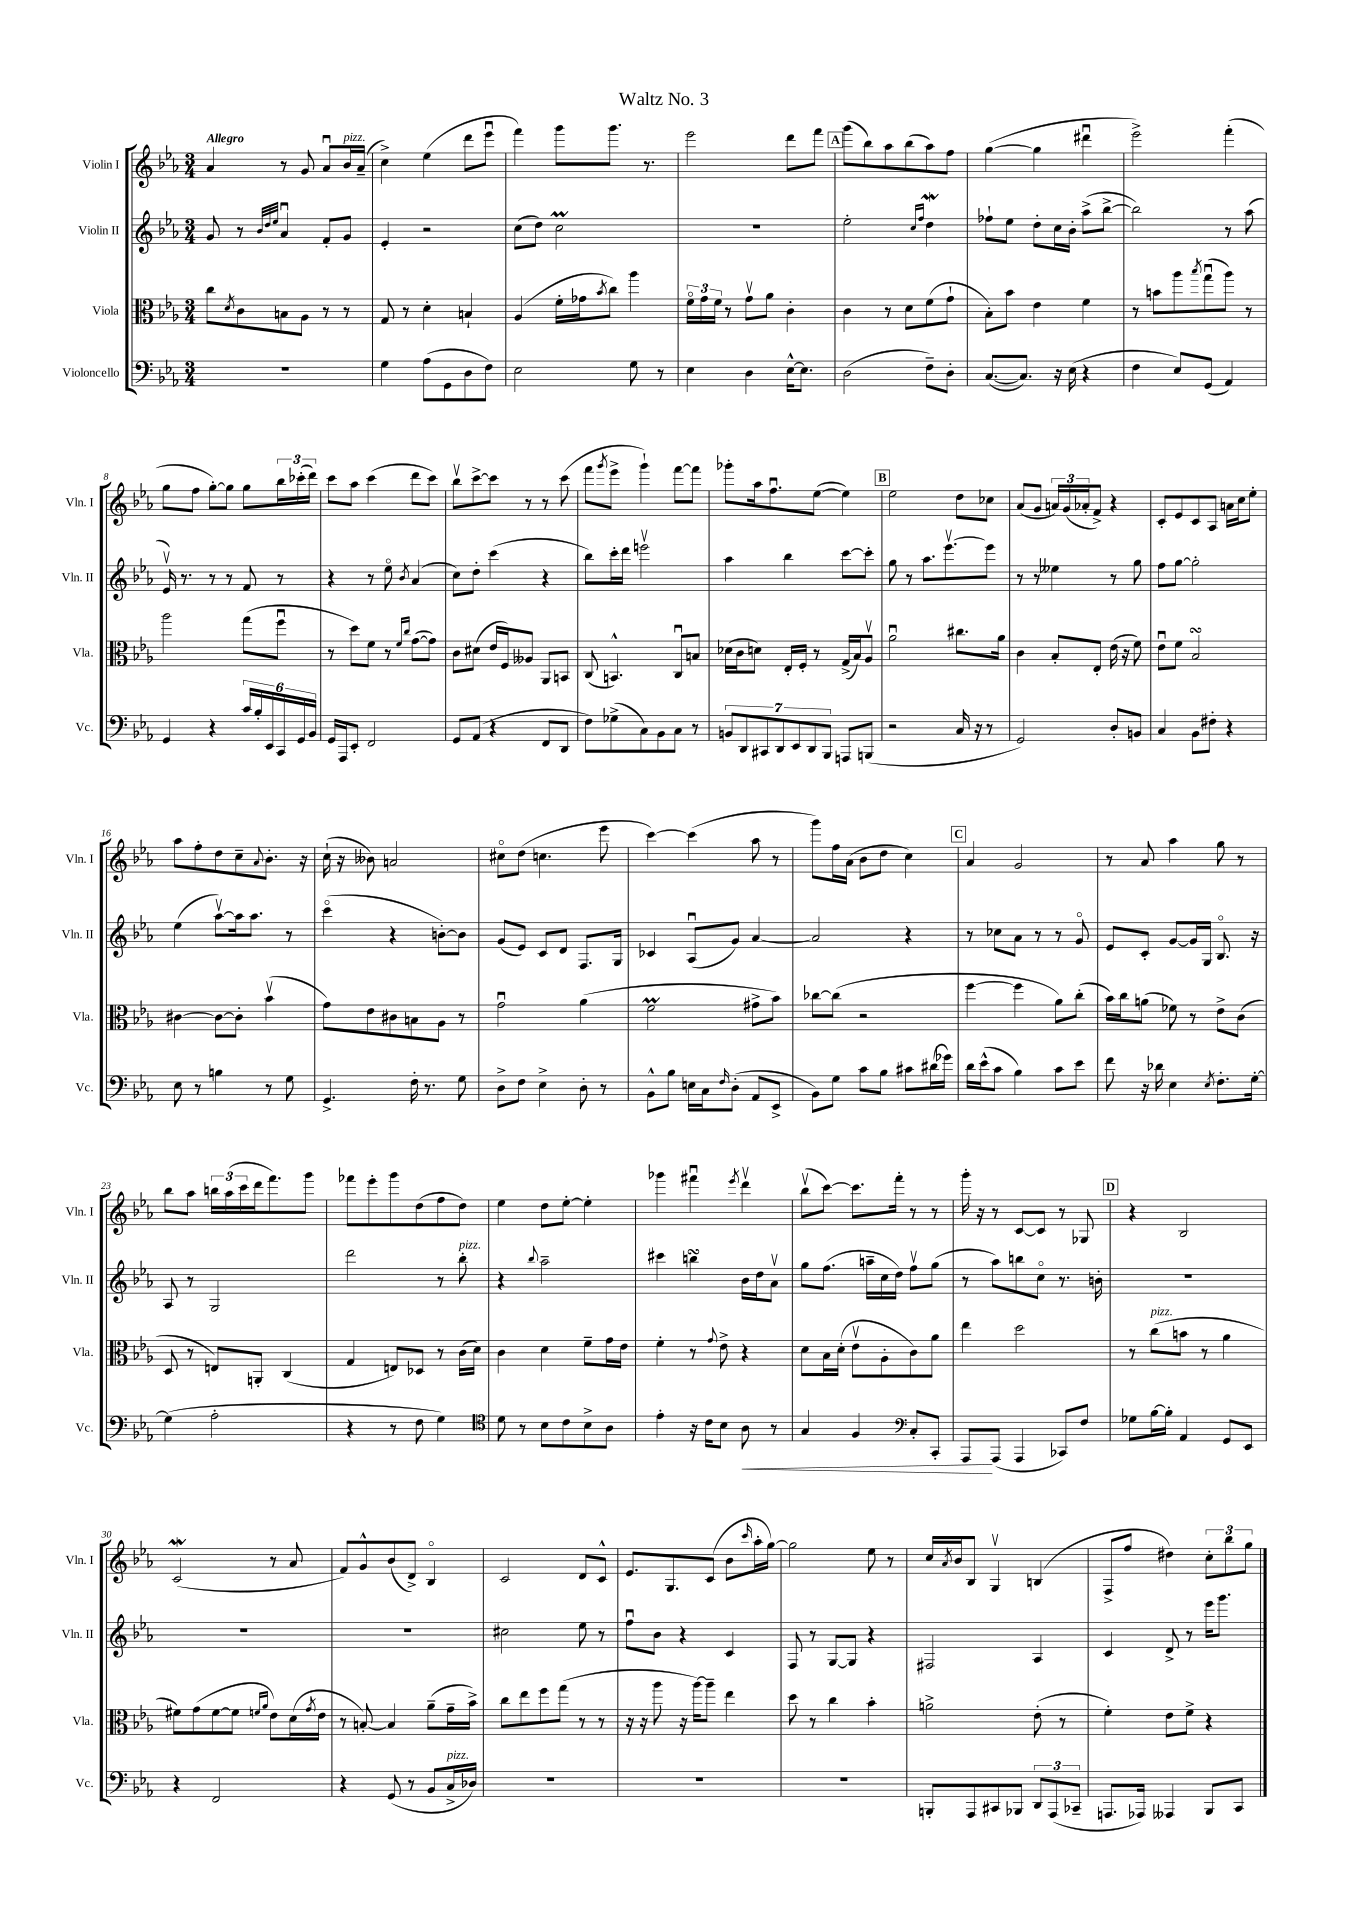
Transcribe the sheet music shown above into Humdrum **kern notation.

**kern	**kern	**kern	**kern
*staff4	*staff3	*staff2	*staff1
*clefF4	*clefC3	*clefG2	*clefG2
*k[b-e-a-]	*k[b-e-a-]	*k[b-e-a-]	*k[b-e-a-]
*M3/4	*M3/4	*M3/4	*M3/4
2.r	8cc\L	8g/	4a-/
.	8qd/	.	.
.	8c\	8r	.
.	.	32qqb-/LLL	.
.	.	32qqdd/	.
.	.	32qqee-/JJJ	.
.	8B\	4a-u/	8r
.	8A-\J	.	8g/
.	8r	8f'/L	8a-u/L
.	8r	8g/J	16b-/L
.	.	.	(16a-~/JJ
=	=	=	=
4G\	8G/	4e-'/	4cc^\)
.	8r	.	.
(8A-\L	4d'\	2r	(4ee-\
8GG\	.	.	.
8D\	4B`/	.	8ddd\L
8F\J)	.	.	8eee-u\J
=	=	=	=
2E-\	(4A-/	(8cc\L	4fff\)
.	.	8dd\J)	.
.	16f'\LL	2cc\	8ggg\L
.	16g-\J	.	.
.	8qb-/	.	.
.	8cc\J)	.	8.ggg\J
8G\	4aa-\	.	.
.	.	.	8.r
8r	.	.	.
=	=	=	=
4E-\	24fo\LL	2.r	2eee-\
.	24g\	.	.
.	24f\JJ	.	.
.	8r	.	.
4D\	8gv\L	.	.
.	8a-\J	.	.
[16E-^^\LK	4c'\	.	8ddd\L
8.E-\]J	.	.	.
.	.	.	8fff\J
=	=	=	=
(2D\	4c\	2ee-'\	(8ggg\L
.	.	.	8bb-\)
.	8r	.	8aa-\
.	8d\L	.	(8bb-\
.	.	16qqcc/LL	.
.	.	16qqff/JJ	.
8F~\L)	(8f\	4dd\	8aa-\)
8D'\J	8g`\J	.	8ff\J
=	=	=	=
([8.C/L	8B-'\L)	8ff-`\L	([4gg\
.	8b-\J	8ee-\J	.
8.C/]J)	.	.	.
.	4e-\	8dd'\L	4gg\]
16r	.	16cc\L	.
(16E-\	.	16b-'\JJ	.
4r	4f\	(8aa-^\L	4ddd#u\
.	.	[8bb-^\J	.
=	=	=	=
4F\	8r	2bb-\])	2eee-^\)
.	8b\L	.	.
8E-/L)	8aa-\	.	.
.	8qbb-/	.	.
(8GG/J	(8ggu\	.	.
4AA-/)	8aa-\J)	8r	(4fff'\
.	8r	(8aa-\	.
=	=	=	=
4GG/	2aa-\	16e-v/)	8gg\L
.	.	8.r	.
.	.	.	8ff\J
4r	.	8r	[8gg'\L)
.	.	8r	8gg\]J
24c/LL	(8gg\L	8f/	8gg\L
24B-'/	.	.	.
24EE-/	.	.	.
24CC/	8ffu\J	8r	24bb-\L
24GG/	.	.	(24ccc-'\
24BB-/JJ	.	.	24ddd\JJ)
=	=	=	=
16GG/LL	8r	4r	8ccc\L
16AAA-/J	.	.	.
8EE-'/J	8dd\L)	.	8aa-\J
2FF/	8f\J	8r	(4ccc\
.	8r	8ee-o\	.
.	16qqf/LL	.	.
.	16qqcc/JJ	8qb-/	.
.	([8g\L	(4a-/	8ddd\L
.	8g\]J)	.	8ccc\J)
=	=	=	=
8GG/L	8c\L	8cc\L)	8bb-v\L
(8AA-/J	(8d#\J	8dd'\J	[8ccc^\
4r	16e-/LL	(4ccc\	8ccc\]J
.	16F/J)	.	.
.	8A--/J	.	8r
8FF/L	8AA-/L	4r	8r
8DD/J	8BB/J	.	(8ccc\
=	=	=	=
8F\L)	(8C/	8bb-\L)	8fff\L
.	.	.	8qggg/
(8G-^\	4.BB^^/)	16ccc'\L	8eee-^\J
.	.	16ddd\JJ	.
8C\)	.	2eeev\	4ggg`\)
8BB-\	.	.	.
8C\J	8Cu/L	.	[8fff\L
8r	8B/J	.	8fff\]J
=	=	=	=
14BB/L	(16d-\LL	4aa-\	8ggg-'\L
.	16c\J	.	.
14DD/	.	.	.
.	8d\J)	.	16aa-\k
14CC#/	.	.	.
.	.	.	8.ffu\
14DD/	.	.	.
.	16E-'/LL	4bb-\	.
14EE-/	.	.	.
.	16F'/JJ	.	.
14DD/	.	.	.
.	8r	.	([8ee-\J
14BBB-/J	.	.	.
8AAA/L	(16G^/LL	[8ccc\L	4ee-\])
.	16B-/J)	.	.
(8BBB/J	8A-v/J	8ccc'\]J	.
=	=	=	=
2r	2a-u\	8gg\	2ee-\
.	.	8r	.
.	.	8.aa-\L	.
.	.	[8.eee-v\	.
16C/	8.cc#\L	.	8dd\L
16r	.	.	.
8r	.	8eee-\]J	8cc-\J
.	16a-\Jk	.	.
=	=	=	=
2GG/)	4c\	8r	(8a-/L
.	.	8r	8g/J
.	8B-'/L	4ee--\	24a/LL)
.	.	.	(24g/
.	.	.	24a-'/J
.	8E-'/J	.	8f^/J)
8D'/L	(16e-\	8r	4r
.	16r	.	.
8BB/J	8f\)	8gg\	.
=	=	=	=
4C/	8e-u\L	8ff\L	8c'/L
.	8f\J	[8gg\J	8e-/
8BB-\L	2B-/	2gg'\]	8c/
8F#'\J	.	.	8A-/J
4r	.	.	16a\LL
.	.	.	16cc\J
.	.	.	8ee-'\J
=	=	=	=
8E-\	[4c#\	(4ee-\	8aa-\L
8r	.	.	8ff'\
4B\	8c#\_L	[8aa-v\L)	8dd\
.	8c#'\]J	16aa-\]k	8cc~\
.	.	8.aa-\J	.
.	.	.	8qqa-/
8r	(4b-v\	.	8.b-'\J
8G\	.	8r	.
.	.	.	16r
=	=	=	=
4.GG^/	8g\L)	(4ccco\	(16cc`\
.	.	.	16r
.	8e-\	.	8b--\)
.	8c#\	4r	2a/
16F'\	8B\	.	.
8.r	.	.	.
.	8A-\J	[8b'\L)	.
8G\	8r	8b\]J	.
=	=	=	=
8D^\L	2gu\	(8g/L	8cc#o\L
8F\J	.	8e-/J)	(8dd\J
4E-^\	.	8c/L	4.cc\
.	.	8d/J	.
8D'\	(4a-\	8.F/L	.
8r	.	.	8eee-\
.	.	16G/Jk	.
=	=	=	=
8BB-^^\L	2f\	4c-/	[4ccc\)
8B-\J	.	.	.
16E\LL	.	(8A-u/L	(4ccc\]
16C\J	.	.	.
16qqF/	.	.	.
(8D'\J	.	8g/J)	.
8AA-/L	8g#^\L	[4a-/	8aa-\
8EE-^/J	8b-\J)	.	8r
=	=	=	=
8BB-\L)	[8cc-\L	2a-/]	8ggg\L)
8G\J	(8cc-\]J	.	16ff\L
.	.	.	(16a-\JJ
8c\L	2r	.	8b-\L
8B-\J	.	.	8dd\J
8c#\L	.	4r	4cc\)
(16d#\L	.	.	.
16g-\JJ)	.	.	.
=	=	=	=
16d\LL	[4ff\	8r	4a-/
(16e-^^\J	.	.	.
8c\J	.	8cc-\L	.
4B-\)	4ff\]	8a-\J	2g/
.	.	8r	.
8c\L	8a-\L)	8r	.
8e-\J	(8cc'\J	8go/	.
=	=	=	=
8f\	16b-\LL)	8e-/L	8r
.	16cc\J	.	.
16r	(8a\J	8c'/J	8a-/
16d-\	.	.	.
4E-\	8f-\)	[8g/L	4aa-\
.	8r	16g/]L	.
.	.	16G/JJ	.
8qE-/	.	.	.
8.F'\L	8e-^\L	8.B-o/	8gg\
.	(8c\J	.	8r
[16G'\Jk	.	16r	.
=	=	=	=
(4G\]	8D/	8A-/	8bb-\L
.	8r	8r	8aa-\J
2A-'\	8E/L)	2G/	24bb\LL
.	.	.	(24aa-\
.	.	.	24ccc\
.	8AA'/J	.	16ddd\J
.	.	.	8.fff\)
.	(4C/	.	.
.	.	.	8ggg\J
=	=	=	=
4r	4G/	2ddd\	8fff-\L
.	.	.	8eee-'\
8r	8E/L)	.	8ggg\
8F\	8D-/J	.	(8dd\
4G\)	8r	8r	8ff\
.	(16c\LL	8bb-'\	8dd\J)
.	16d\JJ)	.	.
=	=	=	=
*clefC4	*	*	*
8d\	4c\	4r	4ee-\
8r	.	.	.
.	.	8qqbb-/	.
8B-\L	4d\	2aa-~\	8dd\L
8c\	.	.	[8ee-'\J
8B-^\	8f~\L	.	4ee-'\]
8A-\J	16g\L	.	.
.	16e-\JJ	.	.
=	=	=	=
4e-'\	4f'\	4ccc#\	4ggg-\
16r	8r	4bb\	4fff#u\
16c\LK	.	.	.
.	8qqg/	.	.
8B-\J	8e-^\	.	.
.	.	.	8qeee-/
8A-\	4r	16b-\LL	4dddv\
.	.	16dd\J	.
8r	.	8a-v\J	.
=	=	=	=
4G/	8d\L	8gg\L	(8bb-v\L
.	16B-\L	(8.ff\J	[8ccc\J)
.	(16d'\JJ	.	.
4F/	8e-v\L	.	8.ccc\]L
.	.	16aa~\LL	.
.	8A-'\	16cc\	.
.	.	16dd\JJ)	16fff'\Jk
*clefF4	*	*	*
8C'/L	8c\)	8ffv\L	8r
8CC'/J	8a-\J	(8gg\J	8r
=	=	=	=
8AAA-/L	4ee-\	8r	16ggg'\
.	.	.	16r
(8AAA-/J	.	8aa-\L)	8r
4AAA-/	2dd\	8bb\	[8c/L
.	.	8cco\J	8c/]J
8CC-/L)	.	8.r	8r
8F/J	.	.	8G-/
.	.	16b'\	.
=	=	=	=
8G-\L	8r	2.r	4r
[16B-\L	(8cc\L	.	.
16B-'\]JJ	.	.	.
4AA-/	8b\J	.	2B-/
.	8r	.	.
8GG/L	4a-\	.	.
8EE-/J	.	.	.
=	=	=	=
4r	8f#\L)	2.r	(2c/
.	(8g\	.	.
2FF/	[8f#\	.	.
.	8f#\]J	.	.
.	16qqf/LL	.	.
.	16qqa-/JJ	.	.
.	8e-\L)	.	8r
.	(16d\L	.	8a-/
.	8qg/	.	.
.	16e-\JJ	.	.
=	=	=	=
4r	8r	2.r	8f/L)
.	[8B'/)	.	8g^^/
(8GG/	4B/]	.	(8b-/
8r	.	.	8d^/J)
8BB-/L	(8a-~\L	.	4B-o/
16C^/L	16g~\L	.	.
16D-/JJ)	16b-^\JJ)	.	.
=	=	=	=
2.r	8cc\L	2cc#\	2c/
.	8ee-\	.	.
.	8ff\	.	.
.	(8gg\J	.	.
.	8r	8ee-\	8d/L
.	8r	8r	8c^^/J
=	=	=	=
2.r	16r	8ffu\L	8.e-/L
.	16r	.	.
.	8aa-\	8b-\J	.
.	.	.	8.G/
.	16r	4r	.
.	[16aa-\LK)	.	.
.	8aa-~\]J	.	(8c/J
.	4ee-\	4c/	8b-\L
.	.	.	16qqccc/
.	.	.	16aa-'\L
.	.	.	[16gg\JJ)
=	=	=	=
2.r	8dd\	8F/	2gg\]
.	8r	8r	.
.	4cc\	[8G/L	.
.	.	8G/]J	.
.	4b-'\	4r	8ee-\
.	.	.	8r
=	=	=	=
8BBB'/L	2a^\	2F#/	16cc/LL
.	.	.	8qa-/
.	.	.	16b-/J
8AAA-/	.	.	8B-/J
8CC#/	.	.	4Gv/
8BBB-/J	.	.	.
12DD/L	(8e-'\	4A-/	(4B/
(12AAA-/	.	.	.
.	8r	.	.
12CC-~/J	.	.	.
=	=	=	=
8.AAA/L	4f'\)	4c/	8F^/L
.	.	.	8ff/J
16AAA-/Jk)	.	.	.
4AAA--/	8e-\L	8d^/	4dd#\)
.	8f^\J	8r	.
8BBB-/L	4r	16eee-\LK	12cc'\L
.	.	8.ggg\J	.
.	.	.	12bb-\
8CC/J	.	.	.
.	.	.	12gg\J
==	==	==	==
*-	*-	*-	*-
